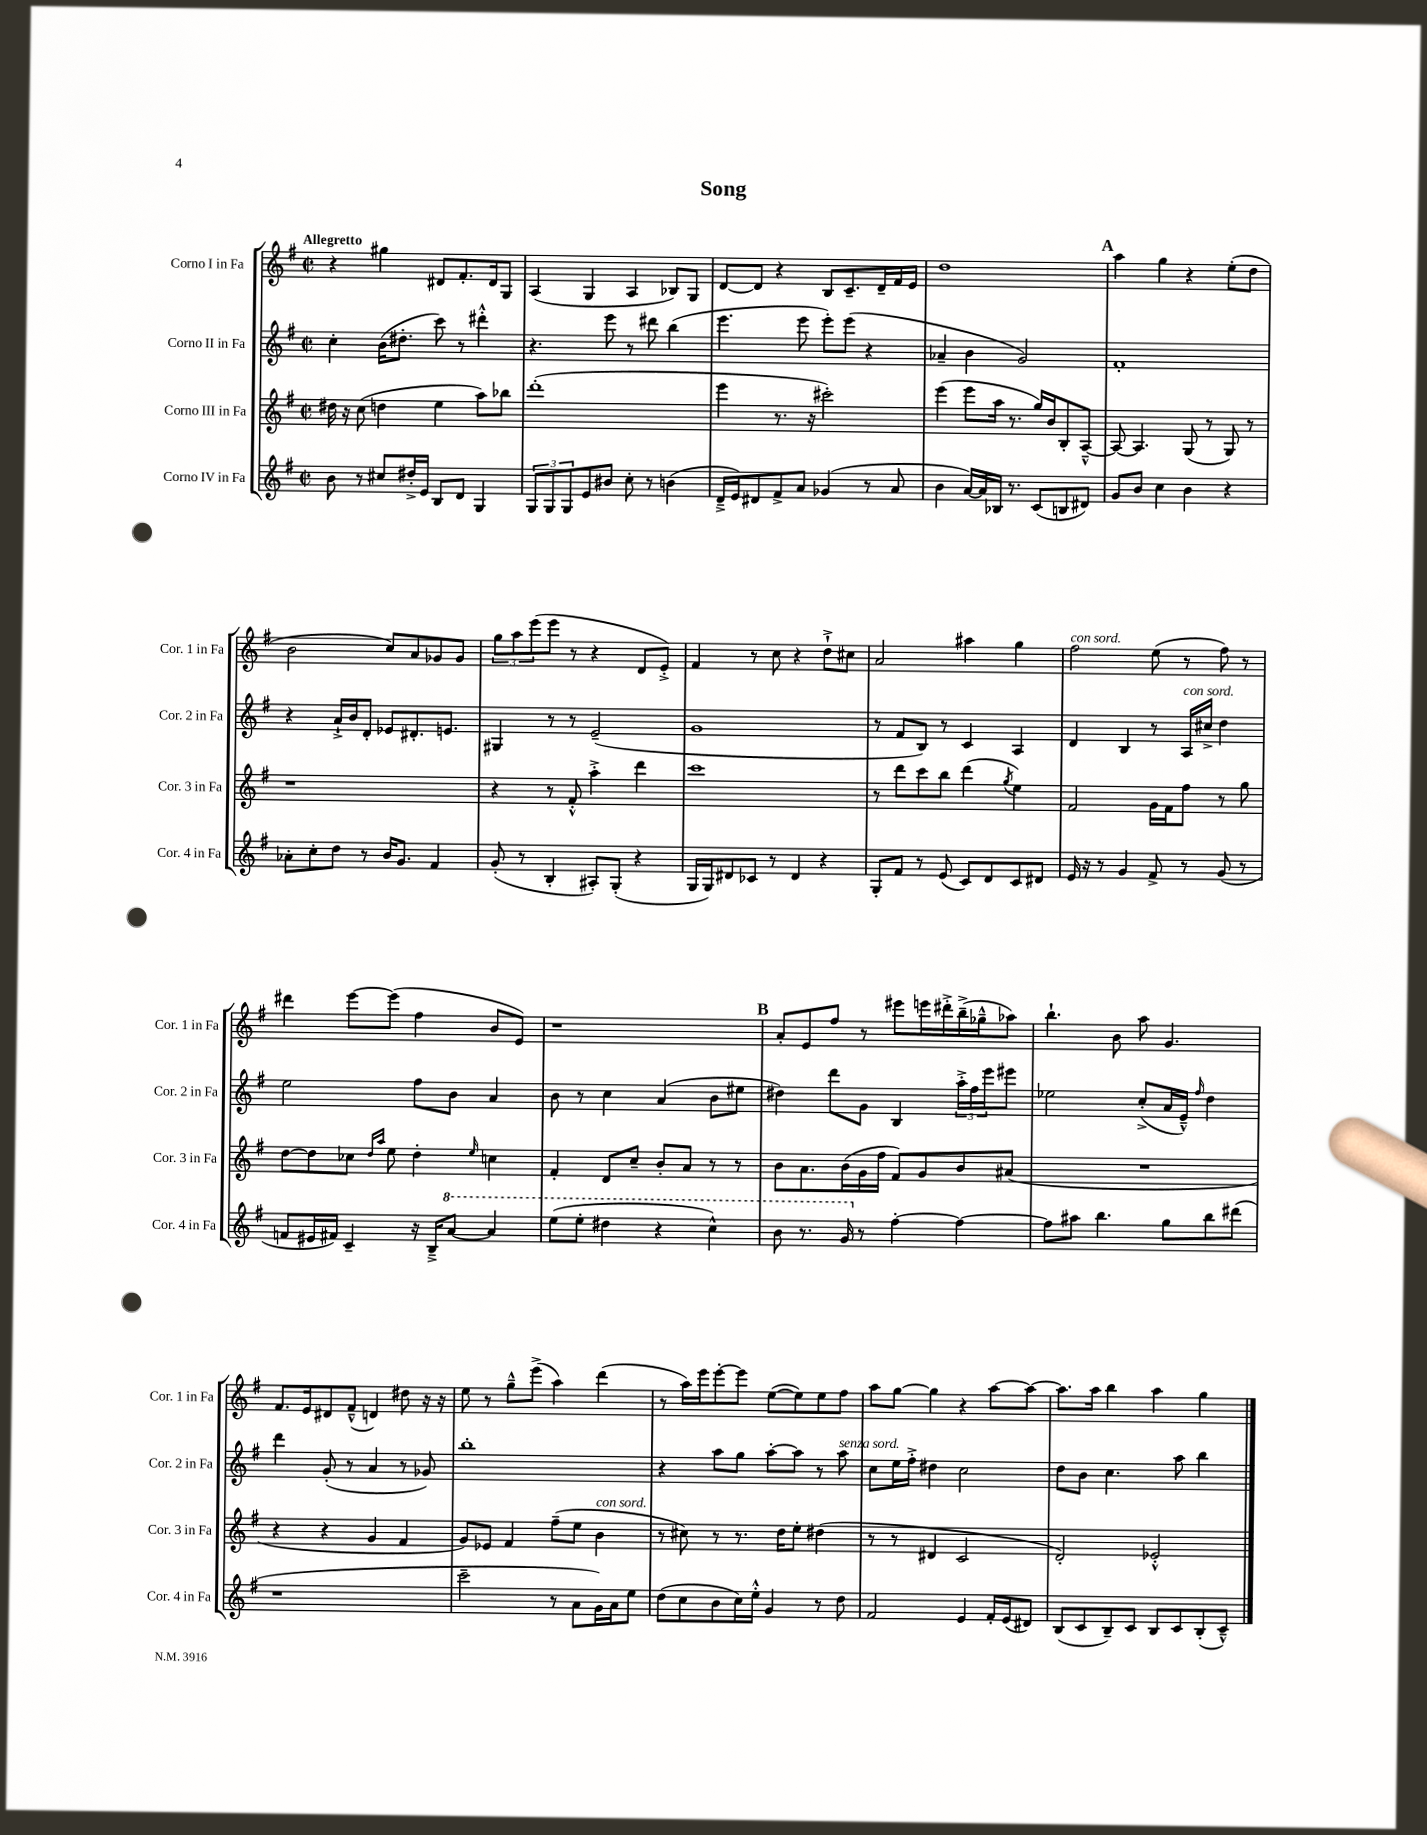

**kern	**kern	**kern	**kern
*staff4	*staff3	*staff2	*staff1
*clefG2	*clefG2	*clefG2	*clefG2
*k[f#]	*k[f#]	*k[f#]	*k[f#]
*M2/2	*M2/2	*M2/2	*M2/2
*met(c|)	*met(c|)	*met(c|)	*met(c|)
8b	16dd#	4cc'	4r
.	16r	.	.
8r	(8cc	.	.
8cc#	4dd	(16b	4gg#
.	.	8.dd#'	.
16dd#'^	.	.	.
16e	.	.	.
8B	4ee	8ccc)	8d#
8d	.	8r	8.f#'
4G	8aa)	4ddd#'^^	.
.	.	.	16d#
.	8bb-	.	8G
=	=	=	=
12G	(1ddd'	4.r	(4A
12G	.	.	.
12G	.	.	.
8e	.	.	4G
8b#	.	8eee	.
8cc'	.	8r	4A
8r	.	8ddd#	.
(4b	.	(4bb	8B-)
.	.	.	8G
=	=	=	=
16d~^	4eee	4.eee	[8d
16e)	.	.	.
8d#	.	.	8d]
8f#^	8.r	.	4r
8a	.	8eee	.
.	16r	.	.
(4g-	2ccc#')	8eee')	8B
.	.	(8eee	8.c~
8r	.	4r	.
.	.	.	16d~
8a	.	.	16f#
.	.	.	16e
=	=	=	=
4b	(4eee	4a-~	1dd
[16a)	8eee	4b	.
16a]	.	.	.
16B-	16aa	.	.
8.r	8.r	.	.
.	.	2g)	.
(8c	16gg)	.	.
.	16b	.	.
8B	8B'	.	.
8d#)	[8A~^^	.	.
=	=	=	=
8g	8A_	1f#'	4aa
8b	4.A]	.	.
4cc	.	.	4gg
4b	(8G	.	4r
.	8r	.	.
4r	8G)	.	(8ee'
.	8r	.	8dd
=	=	=	=
8a-'	1r	4r	2b
8cc'	.	.	.
8dd	.	16a`^	.
.	.	16b	.
8r	.	8d'	.
16b	.	8e-	8cc)
8.g	.	.	.
.	.	8.d#'	8a
4f#	.	.	8g-
.	.	8.e	.
.	.	.	8g-
=	=	=	=
(8g'	4r	4G#	12gg
.	.	.	12aa
8r	.	.	.
.	.	.	(12eee
4B'	8r	8r	8eee
.	8f#'^^	8r	8r
8A#')	4aa'^	(2e~	4r
(8G'	.	.	.
4r	4ddd	.	8d
.	.	.	8e'^)
=	=	=	=
16G	1ccc	1g	4f#
16G)	.	.	.
8d#	.	.	.
8c-	.	.	8r
8r	.	.	8cc
4d#	.	.	4r
4r	.	.	8dd`^
.	.	.	8cc#
=	=	=	=
8G'	8r	8r	2a
8f#	8ddd	8f#	.
8r	8ccc	8B)	.
(8e	8bb	8r	.
8c)	(4ddd	4c	4aa#
8d	.	.	.
.	8qgg	.	.
8c	4ee)	4A	4gg
8d#	.	.	.
=	=	=	=
16e	2f#	4d	2ff#
16r	.	.	.
8r	.	.	.
4g	.	4B	.
8f#^	16g	8r	(8ee
.	16f#	.	.
8r	8ff#	16A	8r
.	.	16cc#^	.
(8g	8r	4dd	8ff#)
8r	8gg	.	8r
=	=	=	=
8f	[8dd	2ee	4ddd#
16e#	8dd]	.	.
16f#)	.	.	.
4c~	8cc-	.	[8eee
.	16qqdd	.	.
.	16qqaa	.	.
.	8ee	.	(8eee]
16r	4dd'	8ff#	4ff#
16B~^	.	.	.
[8aa	.	8b	.
.	16qqee	.	.
4aa]	4cc	4a	8b
.	.	.	8e)
=	=	=	=
(8eee	4f#'	8b	1r
8eee'	.	8r	.
4ddd#	8d	4cc	.
.	8cc~	.	.
4r	8b'	(4a	.
.	8a	.	.
4ccc^^)	8r	8b	.
.	8r	8ee#	.
=	=	=	=
8bb	8b	4dd#)	8a'
8.r	8.a	.	8e
.	.	8ddd	8ff#
16gg	(16b	.	.
8r	16g	8g	8r
.	16ff#	.	.
[4ff#'	8f#)	4B	8eee#
.	8g	.	16eee
.	.	.	16ddd#'^
4ff#_	8b	24aa'^	(16bb~^
.	.	24ff#	.
.	.	.	16gg-~^^
.	.	24eee	.
.	(8a#	8eee#	8aa-)
=	=	=	=
8ff#]	1r	2ee-	4.bb`
8aa#	.	.	.
4.bb	.	.	.
.	.	.	8b
.	.	(8cc'^	8aa
8gg	.	16a	4.g
.	.	16e~^^)	.
.	.	16qqff#	.
8bb	.	4dd	.
(8ddd#	.	.	.
=	=	=	=
1r	4r	4ddd	8.f#
.	.	.	16e
.	4r	(8g'	8d#
.	.	8r	(8f#~^^
.	4g	4a	4d)
.	4f#	8r	8dd#
.	.	8g-)	16r
.	.	.	16r
=	=	=	=
2ccc~	8g)	1bb'	8ee
.	8e-	.	8r
.	4f#	.	8gg~^^
.	.	.	(8eee^
8r	(8ff#~	.	4aa)
8a	8ee	.	.
16g)	4b	.	(4ddd
16a	.	.	.
8ee	.	.	.
=	=	=	=
(8dd	8r	4r	8r
8cc	8cc#)	.	16aa)
.	.	.	16eee
8b	8r	8aa	[8eee'
16cc)	8.r	8gg	8eee]
16ee'^^	.	.	.
4g	.	[8aa'	([8ee
.	16dd	.	.
.	8ee'	8aa]	8ee])
8r	(4dd#	8r	8ee
8dd	.	8aa	8ff#
=	=	=	=
2f#	8r	8cc	8aa
.	8r	16ee	[8gg
.	.	16ff#'^	.
.	4d#	4dd#	4gg]
4e	2c	2cc	4r
16f#'	.	.	[8aa
(16e	.	.	.
8d#)	.	.	8aa_
=	=	=	=
(8B	2d')	8dd	8.aa]
8c	.	8b	.
.	.	.	16aa
8B~)	.	4.cc	4bb
8c	.	.	.
8B	2e-'^^	.	4aa
8c	.	8aa	.
(8B'	.	4bb	4gg
8c~^^)	.	.	.
==	==	==	==
*-	*-	*-	*-
